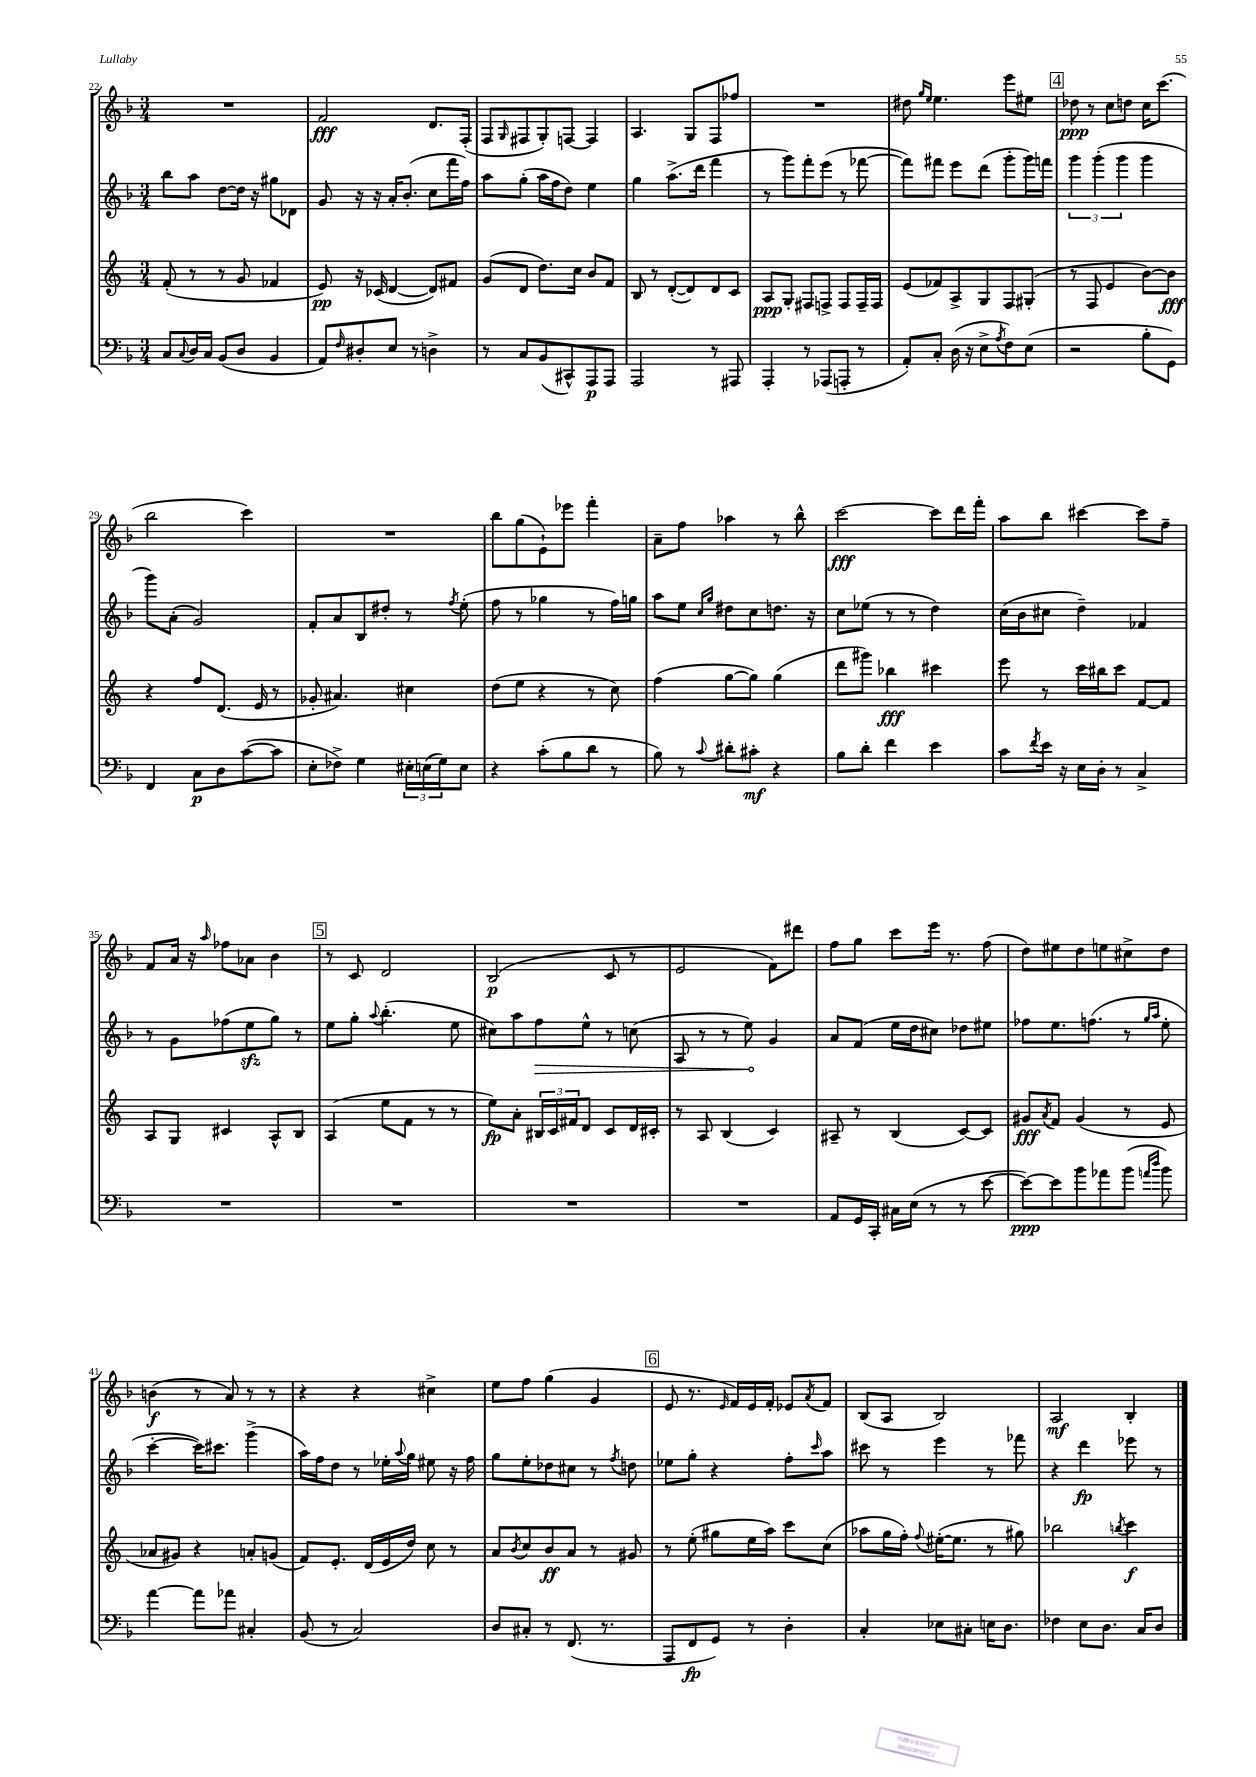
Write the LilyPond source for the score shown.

<<
\new StaffGroup <<
\new Staff = "s0" {
    \clef treble \key f \major \numericTimeSignature \time 3/4
    R2. |
    f'2\fff d'8. f16-.( |
    f8 \grace { g16 } fis8 g8-.) f8~ f4 |
    a4. g8 f8 fes''8 |
    R2. |
    dis''8 \grace { g''16 e''16 } e''4. e'''8 eis''8 |
    \mark \markup { \box "4" } des''8\ppp r8 c''8 d''8 c''16 c'''8.( |
    bes''2 c'''4) |
    R2. |
    bes''8 g''8( e'8-!) ees'''8 f'''4-. |
    a'8-- f''8 aes''4 r8 bes''8-^ |
    c'''2~\fff c'''8 d'''16 f'''16-. |
    a''8 bes''8 cis'''4~ cis'''8 f''8-- |
    f'8 a'16 r16 \grace { a''16 } fes''8 aes'8 bes'4 |
    \mark \markup { \box "5" } r8 c'8 d'2 |
    bes2\p( c'8 r8 |
    e'2 f'8) dis'''8 |
    f''8 g''8 c'''8 e'''16 r8. f''8( |
    d''8) eis''8 d''8 e''8 cis''8-> d''8 |
    b'4\f( r8 a'8) r8 r8 |
    r4 r4 cis''4-> |
    e''8 f''8 g''4( g'4 |
    \mark \markup { \box "6" } e'8 r8. \grace { e'16 } f'16) e'16 f'16-. ees'8 \acciaccatura { a'8 } f'8 |
    bes8( a8 bes2) |
    a2\mf bes4-. \bar "|." |
}
\new Staff = "s1" {
    \clef treble \key f \major \numericTimeSignature \time 3/4
    bes''8 a''8 d''8~ d''16 r16 gis''8 des'8 |
    g'8 r16 r16 a'16-. bes'8.-.( c''8 f'''16 f''16) |
    a''8 g''8-.( a''16 f''16 d''8) e''4 |
    g''4 a''8.->( d'''16 f'''4 |
    r8 g'''8) f'''8-. e'''8( r8 fes'''8~ |
    fes'''8) fis'''8 e'''8 d'''8( g'''8-. g'''16) f'''16 |
    \mark \markup { \box "4" } \tuplet 3/2 { g'''4 g'''4-.( g'''4 } g'''4 |
    g'''8) a'8-.( g'2) |
    f'8-. a'8 bes8 dis''8-. r8 \acciaccatura { f''8 } e''8-.( |
    f''8 r8 ges''4 r8 f''16) g''16 |
    a''8 e''8 \grace { c''16 g''16 } dis''8 c''8 d''8. r16 |
    c''8 ees''8( r8 r8 d''4) |
    c''16( bes'16 cis''8 d''4--) fes'4 |
    r8 g'8 fes''8( e''8\sfz g''8) r8 |
    \mark \markup { \box "5" } e''8 g''8-. \appoggiatura { a''8 } bes''4.-.( e''8 |
    cis''8) a''8 \once \override Hairpin.circled-tip = ##t f''8\> e''8-^ r8 c''8( |
    a8 r8 r8 e''8\!) g'4 |
    a'8 f'8( e''16 d''16 cis''8) des''8 eis''8 |
    fes''8 e''8. f''8.( r8 \grace { g''16 a''16 } e''8-. |
    c'''4~-. c'''16) cis'''8. g'''4->( |
    a''16) f''16 d''8 r8 ees''16-. \appoggiatura { a''8 } g''16 eis''8 r16 f''16 |
    g''8 e''8-. des''8 cis''8 r8 \acciaccatura { f''8 } d''8 |
    \mark \markup { \box "6" } ees''8 g''8-. r4 f''8-. \grace { c'''16 } a''8 |
    cis'''8 r8 e'''4 r8 fes'''8 |
    r4 d'''4\fp ees'''8 r8 \bar "|." |
}
\new Staff = "s2" {
    \clef treble \key c \major \numericTimeSignature \time 3/4
    f'8-.( r8 r8 g'8 fes'4 |
    e'8\pp) r16 ces'16( d'4~ d'8) fis'8 |
    g'8( d'8 d''8.) c''16 b'8 f'8 |
    b8 r8 d'8~-.( d'8) d'8 c'8 |
    a8\ppp g8-. fis8 f8-> f8 f16-- f16 |
    e'8( fes'8) a8-> g8 f8 gis8-.( |
    \mark \markup { \box "4" } r8 f8 e'4 b'8~) b'8\fff |
    r4 f''8 d'8.( e'16 r8 |
    ges'8-. ais'4.) cis''4 |
    d''8( e''8 r4 r8 c''8) |
    f''4( g''8~ g''8) g''4( |
    d'''8 gis'''8) bes''4\fff cis'''4 |
    e'''8 r8 c'''16 bis''16 c'''8 f'8~ f'8 |
    a8 g8 cis'4 a8-^ b8 |
    \mark \markup { \box "5" } a4( e''8 f'8 r8 r8 |
    e''8\fp) a'8-. \tuplet 3/2 { bis16 c'16 fis'16 } d'8 c'8 d'16 cis'16-. |
    r8 a8 b4( c'4) |
    ais8-- r8 b4( c'8~) c'8 |
    gis'8\fff \acciaccatura { a'8 } f'8 gis'4( r8 e'8 |
    aes'8 gis'8) r4 a'8-. g'8( |
    f'8) e'8.-. d'16( e'16 d''16) c''8 r8 |
    a'8 \acciaccatura { b'8 } c''8 b'8\ff a'8 r8 gis'8 |
    \mark \markup { \box "6" } r8 e''8-.( gis''8 e''16 a''16) c'''8 c''8( |
    aes''8 g''16 f''16-.) \appoggiatura { f''8 } eis''16~-.( eis''8. r8 gis''8) |
    bes''2 \acciaccatura { b''8 } c'''4\f \bar "|." |
}
\new Staff = "s3" {
    \clef bass \key f \major \numericTimeSignature \time 3/4
    c8 \appoggiatura { c8 } d16 c16 bes,8( d8 bes,4 |
    a,8) \grace { f16 } dis8-. e8 r8 d4-> |
    r8 c8 bes,8( cis,8-^) a,,8\p a,,8 |
    a,,2 r8 ais,,8 |
    a,,4-. r8 aes,,8( a,,8-. r8 |
    a,8-.) c8-. d16( r16 e8-> \acciaccatura { a8 } f8) e8( |
    \mark \markup { \box "4" } r2 bes8-. g,8) |
    f,4 c8\p d8 c'8~( c'8 |
    e8-. fes8->) g4 \tuplet 3/2 { eis16-. e16( g16) } e8 |
    r4 c'8-.( bes8 d'8 r8 |
    bes8) r8 \appoggiatura { c'8 } dis'8-. cis'8-.\mf r4 |
    bes8 d'8-. f'4 e'4 |
    c'8 \acciaccatura { f'8 } e'16 r16 e16 d16-. r8 c4-> |
    R2. |
    \mark \markup { \box "5" } R2. |
    R2. |
    R2. |
    a,8 g,16 c,16-. cis16 e16( r8 r8 e'8~ |
    e'8~\ppp) e'8 bes'8 aes'8 bes'8( \grace { a'16 d''16 } bes'8) |
    a'4~ a'8 aes'8 cis4-. |
    bes,8( r8 c2) |
    d8 cis8-. r8 f,8.( r8. |
    \mark \markup { \box "6" } a,,8 f,8\fp g,8) r8 d4-. |
    c4-. ees8 cis8-. e16 d8. |
    fes4 e8 d8. c16 d8 \bar "|." |
}
>>
>>
\layout { \context { \Score currentBarNumber = #22 } }
